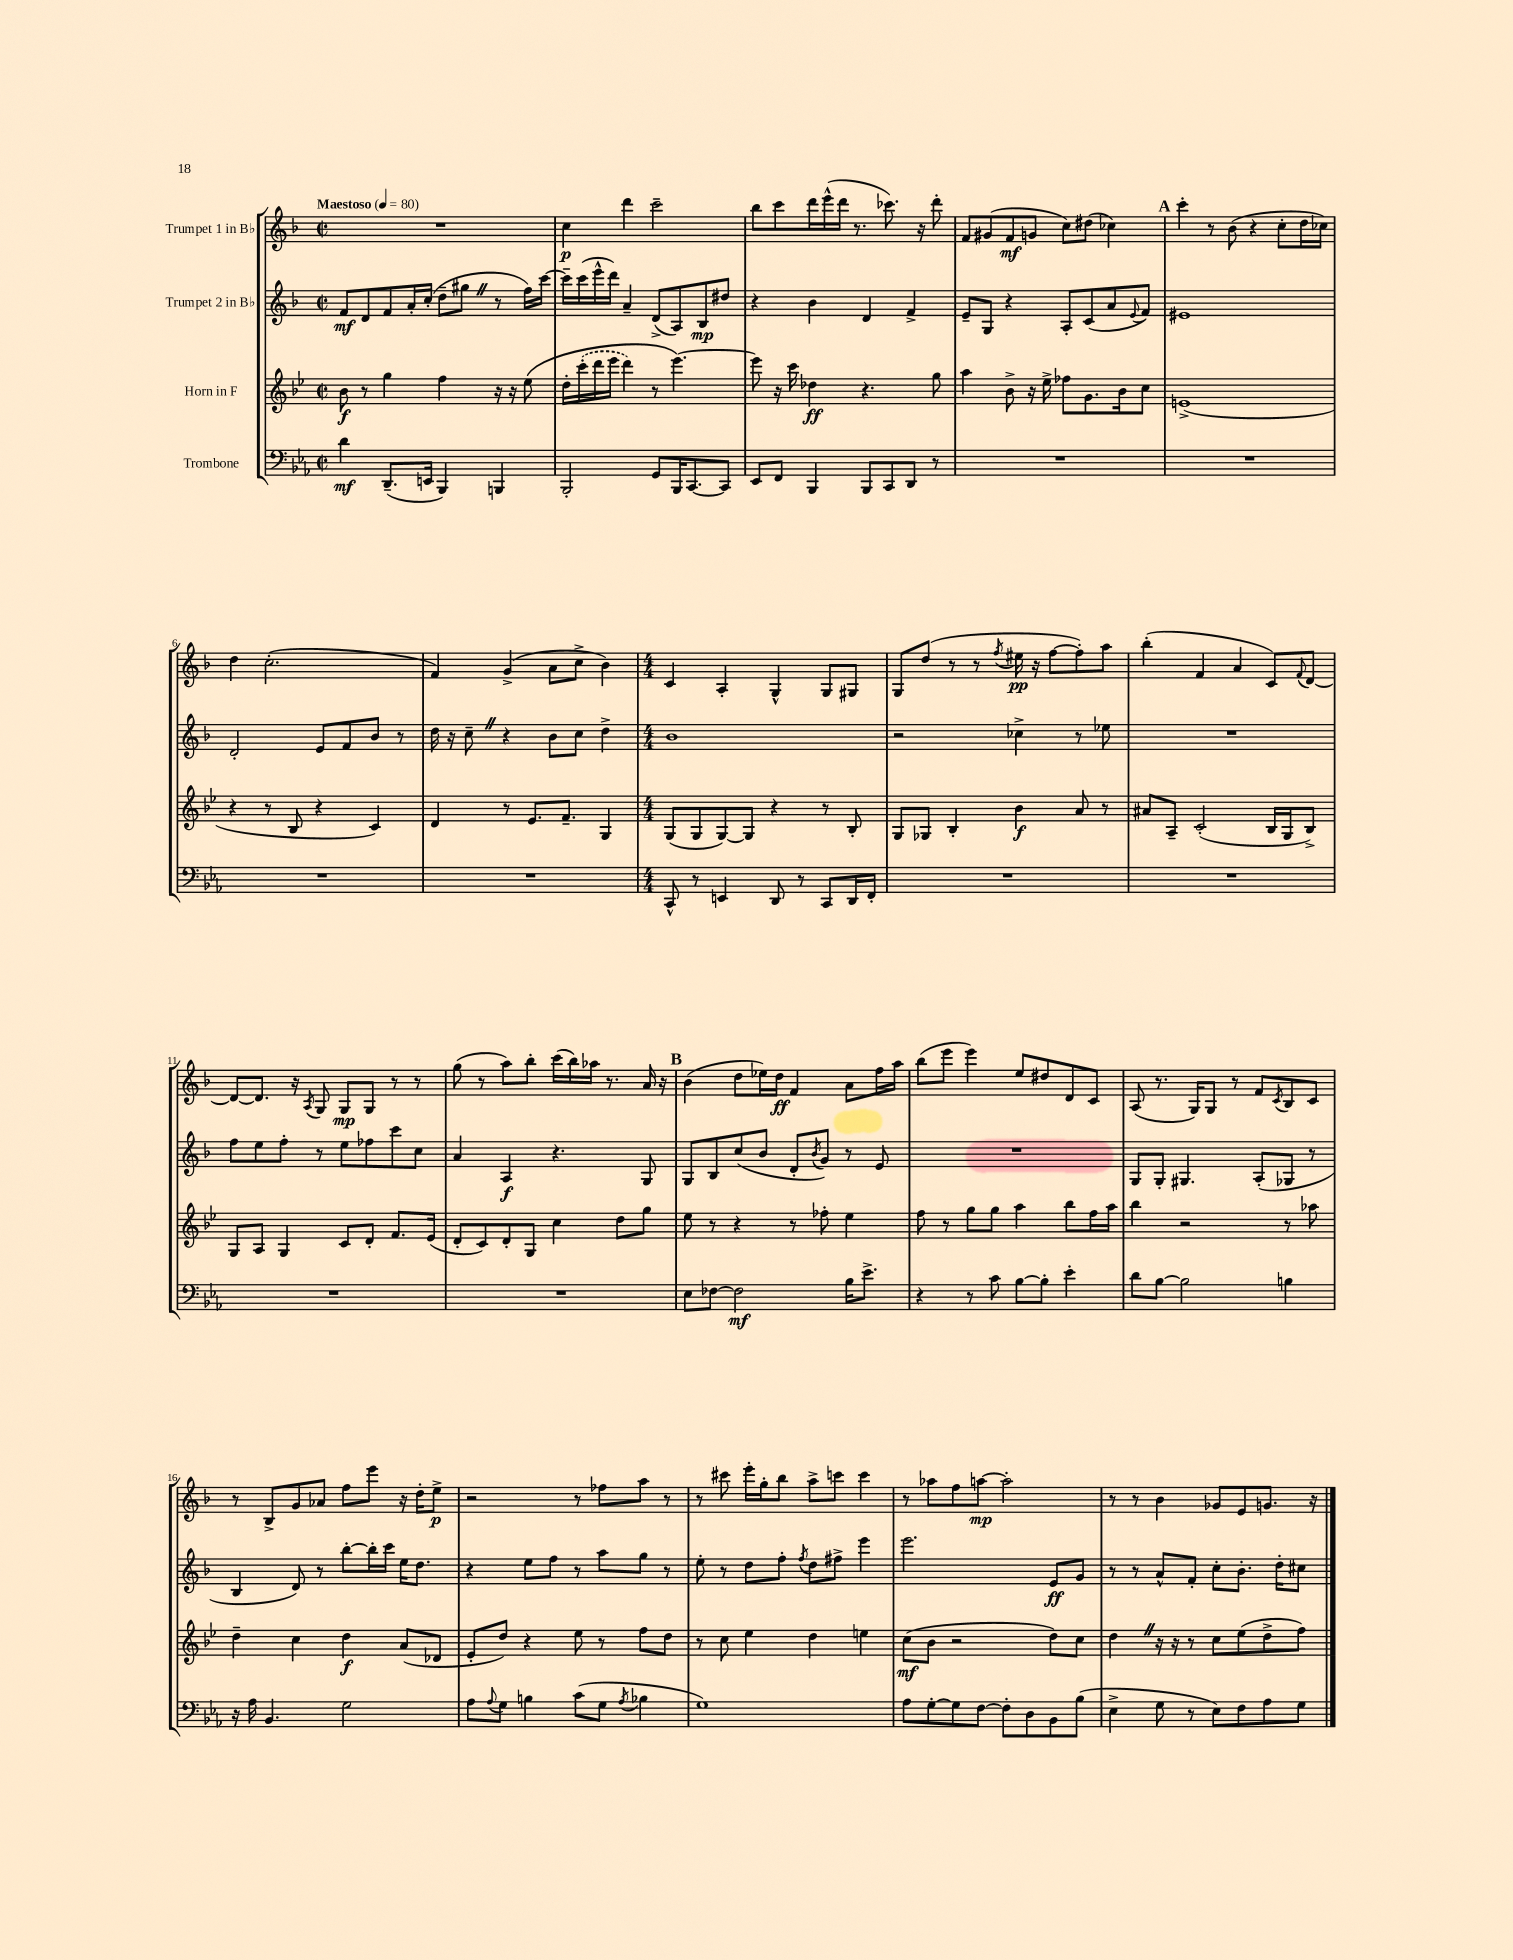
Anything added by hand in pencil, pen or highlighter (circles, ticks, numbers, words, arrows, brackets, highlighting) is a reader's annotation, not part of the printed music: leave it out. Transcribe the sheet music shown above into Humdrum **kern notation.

**kern	**dynam	**kern	**dynam	**kern	**dynam	**kern	**dynam
*part4	*part4	*part3	*part3	*part2	*part2	*part1	*part1
*staff4	*staff4	*staff3	*staff3	*staff2	*staff2	*staff1	*staff1
*I"Trombone	*	*I"Horn in F	*	*I"Trumpet 2 in B♭	*	*I"Trumpet 1 in B♭	*
*clefF4	*	*clefG2	*	*clefG2	*	*clefG2	*
*k[b-e-a-]	*	*k[b-e-]	*	*k[b-]	*	*k[b-]	*
*M2/2	*	*M2/2	*	*M2/2	*	*M2/2	*
*met(c|)	*	*met(c|)	*	*met(c|)	*	*met(c|)	*
*MM80	*	*MM80	*	*MM80	*	*MM80	*
=1	=1	=1	=1	=1	=1	=1	=1
!	!	!	!	!	!	!LO:TX:a:B:t=Maestoso	!
4d\	mf	8b-\	f	8f/L	mf	1r	.
.	.	8r	.	8d/	.	.	.
(8.DD~/L	.	4gg\	.	8f/	.	.	.
.	.	.	.	16a'/L	.	.	.
16EEn/Jk	.	.	.	(16cc'/JJ	.	.	.
4BBB-/)	.	4ff\	.	8dd~\L	.	.	.
.	.	.	.	8gg#XZ\J	.	.	.
4BBBn/	.	16r	.	8r	.	.	.
.	.	16r	.	.	.	.	.
.	.	(8ee-\	.	16ff\LL)	.	.	.
.	.	.	.	[16ccc\JJ	.	.	.
=2	=2	=2	=2	=2	=2	=2	=2
2BBB-'/	.	16dd'\LL	.	16ccc~\LL]	.	4cc\	p
.	.	(16ccc'\	.	(16ccc\	.	.	.
.	.	16ddd\	.	16eee^^\	.	.	.
.	.	16eee-\JJ	.	16ddd\JJ)	.	.	.
.	.	4ddd\)	.	4a~/	.	4ddd\	.
8GG/L	.	8r	.	(8d^/L	.	2ccc~\	.
16BBB-/K	.	[4.eee-\)	.	8A/)	.	.	.
[8.CC/	.	.	.	.	.	.	.
.	.	.	.	8B-/	mp	.	.
8CC/J]	.	.	.	8dd#X/J	.	.	.
=3	=3	=3	=3	=3	=3	=3	=3
8EE-/L	.	8eee-\]	.	4r	.	8bb-\L	.
8FF/J	.	16r	.	.	.	8ccc\	.
.	.	16ccc\	.	.	.	.	.
4BBB-/	.	4dd-X\	ff	4b-\	.	16ddd\L	.
.	.	.	.	.	.	(16eee^^\	.
.	.	.	.	.	.	16ddd\JJ	.
.	.	.	.	.	.	8.r	.
8BBB-/L	.	4.r	.	4d/	.	.	.
8CC/	.	.	.	.	.	8.ccc-X\)	.
8DD/J	.	.	.	4f^/	.	.	.
.	.	.	.	.	.	16r	.
8r	.	8gg\	.	.	.	8ddd'\	.
=4	=4	=4	=4	=4	=4	=4	=4
1r	.	4aa\	.	8e~/L	.	8f/L	.
.	.	.	.	8G/J	.	(8g#X/	.
.	.	8b-^\	.	4r	.	8f/	mf
.	.	16r	.	.	.	8gn/J	.
.	.	16ee-^\	.	.	.	.	.
.	.	8ff-X\L	.	8A'/L	.	8cc\L)	.
.	.	8.g\	.	(8c/	.	(8dd#X\J	.
.	.	.	.	8a/	.	4cc-X\)	.
.	.	16b-\k	.	.	.	.	.
.	.	.	.	8qqe/	.	.	.
.	.	8cc\J	.	8f/J)	.	.	.
!!LO:REH:place=s1:t=A
=5	=5	=5	=5	=5	=5	=5	=5
1r	.	(1en^	.	1e#X	.	4ccc'\	.
.	.	.	.	.	.	8r	.
.	.	.	.	.	.	(8b-\	.
.	.	.	.	.	.	4r	.
.	.	.	.	.	.	8cc'\L	.
.	.	.	.	.	.	16dd\L	.
.	.	.	.	.	.	16cc-X\JJ)	.
!!LO:LB:g=z
=6	=6	=6	=6	=6	=6	=6	=6
1r	.	4r	.	2d'/	.	4dd\	.
.	.	8r	.	.	.	(2.cc'\	.
.	.	8B-/	.	.	.	.	.
.	.	4r	.	8e/L	.	.	.
.	.	.	.	8f/	.	.	.
.	.	4c/)	.	8b-/J	.	.	.
.	.	.	.	8r	.	.	.
=7	=7	=7	=7	=7	=7	=7	=7
1r	.	4d/	.	16dd\	.	4f/)	.
.	.	.	.	16r	.	.	.
.	.	.	.	8cc~Z\	.	.	.
.	.	8r	.	4r	.	(4g^/	.
.	.	8.e-/L	.	.	.	.	.
.	.	.	.	8b-\L	.	8a\L	.
.	.	8.f~/J	.	.	.	.	.
.	.	.	.	8cc\J	.	8cc^\J	.
.	.	4G/	.	4dd^\	.	4b-\)	.
=8	=8	=8	=8	=8	=8	=8	=8
*M4/4	*	*M4/4	*	*M4/4	*	*M4/4	*
8CC^^/	.	(8G/L	.	1b-	.	4c/	.
8r	.	8G/	.	.	.	.	.
4EEn/	.	[8G/)	.	.	.	4A'/	.
.	.	8G/J]	.	.	.	.	.
8DD/	.	4r	.	.	.	4G^^/	.
8r	.	.	.	.	.	.	.
8CC/L	.	8r	.	.	.	8G/L	.
16DD/L	.	8B-'/	.	.	.	8G#X/J	.
16FF'/JJ	.	.	.	.	.	.	.
=9	=9	=9	=9	=9	=9	=9	=9
1r	.	8G/L	.	2r	.	8G/L	.
.	.	8G-X/J	.	.	.	(8dd/J	.
.	.	4B-'/	.	.	.	8r	.
.	.	.	.	.	.	8r	.
.	.	.	.	.	.	8qff/	.
.	.	4b-\	f	4cc-X^\	.	16ee#X\	pp
.	.	.	.	.	.	16r	.
.	.	.	.	.	.	[8ff\L	.
.	.	8a/	.	8r	.	8ff'\])	.
.	.	8r	.	8ee-X\	.	8aa\J	.
=10	=10	=10	=10	=10	=10	=10	=10
1r	.	8a#X/L	.	1r	.	(4bb-'\	.
.	.	8A~/J	.	.	.	.	.
.	.	(2c'/	.	.	.	4f/	.
.	.	.	.	.	.	4a/	.
.	.	16B-/LL	.	.	.	8c/L)	.
.	.	16G/J	.	.	.	.	.
.	.	.	.	.	.	8qqf/	.
.	.	8B-^/J)	.	.	.	[8d/J	.
!!LO:LB:g=z
=11	=11	=11	=11	=11	=11	=11	=11
1r	.	8G/L	.	8ff\L	.	8d/L_	.
.	.	8A/J	.	8ee\	.	8.d/J]	.
.	.	4G/	.	8ff'\J	.	.	.
.	.	.	.	.	.	16r	.
.	.	.	.	.	.	8qA/	.
.	.	.	.	8r	.	8G/	.
.	.	8c/L	.	8ee\L	.	8G/L	mp
.	.	8d'/J	.	8ff-X\	.	8G/J	.
.	.	8.f/L	.	8ccc\	.	8r	.
.	.	.	.	8cc\J	.	8r	.
.	.	(16e-/Jk	.	.	.	.	.
=12	=12	=12	=12	=12	=12	=12	=12
1r	.	8d'/L	.	4a/	.	(8gg\	.
.	.	8c/)	.	.	.	8r	.
.	.	8d'/	.	4A/	f	8aa\L)	.
.	.	8G/J	.	.	.	8bb-'\J	.
.	.	4cc\	.	4.r	.	(16ccc\LL	.
.	.	.	.	.	.	16bb-\)	.
.	.	.	.	.	.	16aa-X\JJ	.
.	.	.	.	.	.	8.r	.
.	.	8dd\L	.	.	.	.	.
.	.	8gg\J	.	8G/	.	16a/	.
.	.	.	.	.	.	16r	.
!!LO:REH:place=s1:t=B
=13	=13	=13	=13	=13	=13	=13	=13
8E-\L	.	8ee-\	.	8G/L	.	(4b-\	.
[8F-X\J	.	8r	.	8B-/	.	.	.
2F-\]	mf	4r	.	(8cc/	.	8dd\L	.
.	.	.	.	8b-/J	.	16ee-X\L)	.
.	.	.	.	.	.	16dd\JJ	ff
.	.	8r	.	8d'/L	.	4f/	.
.	.	.	.	8qb-/	.	.	.
.	.	8ff-X'\	.	8g/J)	.	.	.
16B-\KL	.	4ee-\	.	8r	.	8a\L	.
8.e-^\J	.	.	.	.	.	.	.
.	.	.	.	8e/	.	16ff\L	.
.	.	.	.	.	.	16aa\JJ	.
=14	=14	=14	=14	=14	=14	=14	=14
4r	.	8ff\	.	1r	.	(8bb-\L	.
.	.	8r	.	.	.	8eee\J	.
8r	.	8gg\L	.	.	.	4eee\)	.
8c\	.	8gg\J	.	.	.	.	.
[8B-\L	.	4aa\	.	.	.	8ee/L	.
8B-'\J]	.	.	.	.	.	8dd#X/	.
4e-'\	.	8bb-\L	.	.	.	8d/	.
.	.	16ff\L	.	.	.	8c/J	.
.	.	16aa\JJ	.	.	.	.	.
=15	=15	=15	=15	=15	=15	=15	=15
8d\L	.	4bb-\	.	8G/L	.	(8A/	.
[8B-\J	.	.	.	8G'/J	.	8.r	.
2B-\]	.	2r	.	4.G#X/	.	.	.
.	.	.	.	.	.	16G/KL)	.
.	.	.	.	.	.	8G/J	.
.	.	.	.	.	.	8r	.
.	.	.	.	(8A'/L	.	8f/L	.
.	.	.	.	.	.	8qc/	.
4Bn\	.	8r	.	8G-X/J	.	8B-/	.
.	.	8aa-X\	.	8r	.	8c/J	.
!!LO:LB:g=z
=16	=16	=16	=16	=16	=16	=16	=16
16r	.	4dd~\	.	4B-/	.	8r	.
16A-\	.	.	.	.	.	.	.
4.BB-/	.	.	.	.	.	8B-^/L	.
.	.	4cc\	.	8d/)	.	8g/	.
.	.	.	.	8r	.	8a-X/J	.
2G\	.	4dd\	f	[8bb-'\L	.	8ff\L	.
.	.	.	.	16bb-'\L]	.	8eee\J	.
.	.	.	.	16ccc\JJ	.	.	.
.	.	(8a/L	.	16ee\KL	.	16r	.
.	.	.	.	8.dd\J	.	16dd'\KL	.
.	.	8d-X/J	.	.	.	8ee^\J	p
=17	=17	=17	=17	=17	=17	=17	=17
8A-\L	.	8e-'/L	.	4r	.	2r	.
8qqA-/	.	.	.	.	.	.	.
8G\J	.	8dd/J)	.	.	.	.	.
4Bn\	.	4r	.	8ee\L	.	.	.
.	.	.	.	8ff\J	.	.	.
(8c\L	.	8ee-\	.	8r	.	8r	.
8G\J	.	8r	.	8aa\L	.	8ff-X\L	.
8qA-/	.	.	.	.	.	.	.
4B-X\	.	8ff\L	.	8gg\J	.	8aa\J	.
.	.	8dd\J	.	8r	.	8r	.
=18	=18	=18	=18	=18	=18	=18	=18
1G)	.	8r	.	8ee'\	.	8r	.
.	.	8cc\	.	8r	.	8ccc#X\	.
.	.	4ee-\	.	8dd\L	.	16eee'\LL	.
.	.	.	.	.	.	16gg'\J	.
.	.	.	.	8ff'\J	.	8bb-\J	.
.	.	.	.	8qff/	.	.	.
.	.	4dd\	.	8dd\L	.	8aa^\L	.
.	.	.	.	8ff#X^\J	.	8cccn\J	.
.	.	4een\	.	4eee\	.	4ccc\	.
=19	=19	=19	=19	=19	=19	=19	=19
8A-\L	.	(8cc\L	mf	2.eee\	.	8r	.
[8G'\	.	8b-\J	.	.	.	8aa-X\L	.
8G\]	.	2r	.	.	.	8ff\	.
[8F\J	.	.	.	.	.	[8aan\J	mp
8F'\L]	.	.	.	.	.	2aa'\]	.
8D\	.	.	.	.	.	.	.
8BB-\	.	8dd\L)	.	8e/L	ff	.	.
(8B-\J	.	8cc\J	.	8g/J	.	.	.
=20	=20	=20	=20	=20	=20	=20	=20
4E-^\	.	4ddZ\	.	8r	.	8r	.
.	.	.	.	8r	.	8r	.
8G\	.	16r	.	8a^^/L	.	4b-\	.
.	.	16r	.	.	.	.	.
8r	.	8r	.	8f'/J	.	.	.
8E-\L)	.	8cc\L	.	8cc'\L	.	8g-X/L	.
8F\	.	(8ee-\	.	8.b-'\J	.	8e/	.
8A-\	.	8dd^\	.	.	.	8.gn/J	.
.	.	.	.	16dd'\KL	.	.	.
8G\J	.	8ff\J)	.	8cc#X\J	.	.	.
.	.	.	.	.	.	16r	.
==	==	==	==	==	==	==	==
*-	*-	*-	*-	*-	*-	*-	*-
